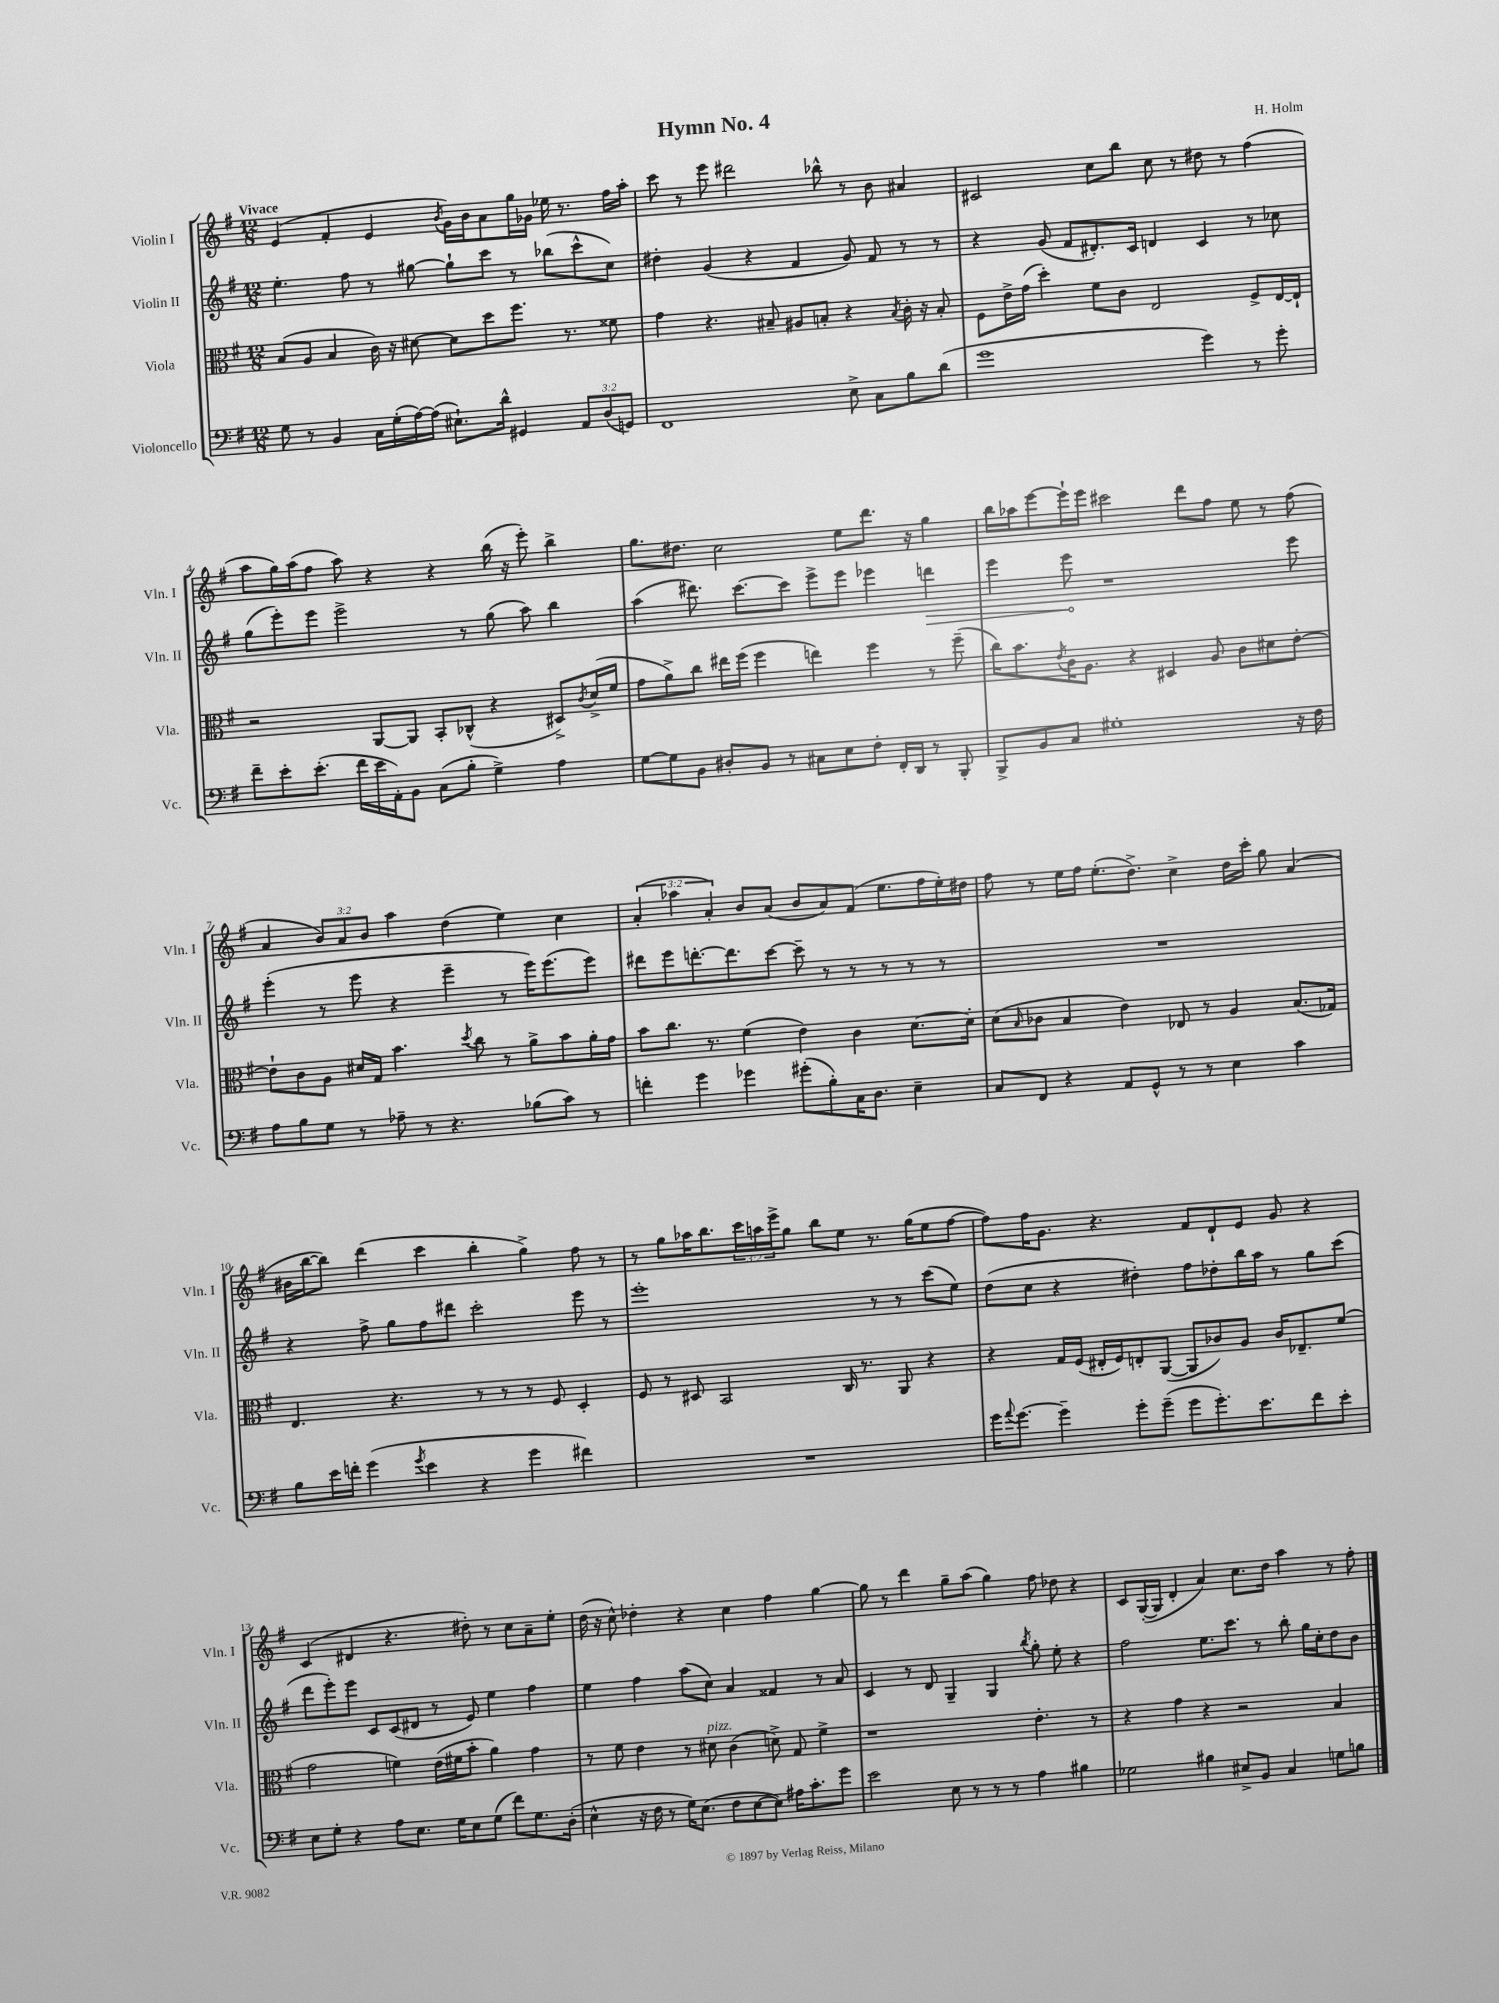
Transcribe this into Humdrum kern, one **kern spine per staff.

**kern	**kern	**kern	**dynam	**kern
*part4	*part3	*part2	*part2	*part1
*staff4	*staff3	*staff2	*staff2	*staff1
*I"Violoncello	*I"Viola	*I"Violin II	*	*I"Violin I
*I'Vc.	*I'Vla.	*I'Vln. II	*	*I'Vln. I
*clefF4	*clefC3	*clefG2	*	*clefG2
*k[f#]	*k[f#]	*k[f#]	*	*k[f#]
*M12/8	*M12/8	*M12/8	*	*M12/8
=1	=1	=1	=1	=1
!	!	!	!	!LO:TX:a:B:t=Vivace
8G\	(8B/L	4.ee'\	.	(4e/
8r	8A/J	.	.	.
4BB/	4B/	.	.	4f#'/
.	.	8ff#\	.	.
16C\LL	16c\)	8r	.	4e/
(16G'\	16r	.	.	.
[16A\)	[8d#X\	[8gg#X\	.	.
(16A\JJ]	.	.	.	.
.	.	.	.	8qb/
8.E#X`\L)	8d#\L]	8gg#`\L]	.	16g\LL)
.	.	.	.	16b\J
.	8dd\	8ccc\J	.	8a\
16d^^\Jk	.	.	.	.
4GG#X/	8.ff#\J	8r	.	16gg\L
.	.	.	.	16g-X\JJ
.	.	(8bb-X\L	.	16ee-X\
.	8.r	.	.	8.r
12AA/L	.	8ccc^^\	.	.
(12D/	.	.	.	.
.	8f##X\	8cc\J)	.	16ff#\LL
12GGn/J)	.	.	.	.
.	.	.	.	16aa'\JJ
=2	=2	=2	=2	=2
1FF#	4g\	4dd#X'\	.	8ccc\
.	.	.	.	8r
.	4.r	(4g/	.	8eee\
.	.	.	.	2ddd#X\
.	.	4r	.	.
.	8B#X~/	.	.	.
.	8A#X/L	4f#/	.	.
.	8Bn'/J	.	.	8bb-X^^\
8E^\	4r	8g/)	.	8r
8C\L	.	8f#/	.	8b\
.	8qB/	.	.	.
8B\	16c'\	8r	.	4a#X/
.	16r	.	.	.
(8d\J	8B'/	8r	.	.
=3	=3	=3	=3	=3
1g	8F#\L	4r	.	2c#X/
.	16e^\L	.	.	.
.	(16g\JJ	.	.	.
.	4dd'\)	(8g/	.	.
.	.	8f#/L	.	.
.	8f#\L	8.d#X'/)	.	8cc\L
.	8c\J	.	.	8bb\J
.	.	16c/Jk	.	.
.	2E/	4dn/	.	8cc\
.	.	.	.	8r
4g\)	.	4c/	.	8dd#X\
.	.	.	.	8r
8r	8F#^/L	8r	.	(4ff#\
8g'\	[16E/L	8cc-X\	.	.
.	16E`/JJ]	.	.	.
!!LO:LB:g=z
=4	=4	=4	=4	=4
8f#~\L	2r	(8gg\L	.	8aa\L
8e'\	.	8eee'\)	.	16gg\L)
.	.	.	.	(16aa\J
(8.e'\J	.	8eee\J	.	8ff#\J
.	.	2eee^\	.	8aa\)
16f#\LL	.	.	.	.
16e\	[8AA/L	.	.	4r
16AA'\J)	.	.	.	.
8BB\J	8AA/J]	.	.	.
(8C\L	8BB'/L	.	.	4r
8B'\J	(8C-X^^/J	8r	.	.
4G^\)	4r	(8gg\	.	(16bb\
.	.	.	.	16r
.	.	8aa\)	.	8eee'\)
4A\	8D#X^/L)	4bb\	.	4bb^\
.	8qc/	.	.	.
.	(16d^/L	.	.	.
.	16f#/JJ	.	.	.
=5	=5	=5	=5	=5
[8G\L	8g\L	(4aa\	.	8.gg\L
8G\]	8a^\)	.	.	.
.	.	.	.	8.dd#X\J
8BB\J	8cc\J	8.ddd#X\)	.	.
8D#X'/L	16ee#X\LL	.	.	2cc\
.	(16ff#\JJ	[8.ccc\L	.	.
8BB/J	4ff#\	.	.	.
8r	.	8ccc\J]	.	.
8C#X\L	4een\)	8eee^\L	.	.
8E\	.	8eee\J	.	8ee\L
8F#'\J	4ff#\	4eee-X\	.	8.ddd\J
16FF#'/LL	.	.	.	.
16DD/JJ	.	.	.	16r
!	!	!	!LO:HP:b	!
8r	8r	4dddn\	>	4gg\
8BBB'/	(8ff#~\	.	.	.
=6	=6	=6	=6	=6
8BBB^/L	16cc\KL)	4eee\	.	16bb\LL
.	8.b\	.	.	16aa-X\J
8BB/	.	.	.	[8eee\
.	8qe/	.	.	.
8C/J	16c\K	8eee\	.	16eee`\L]
.	8.A\J	.	.	16eee\JJ
1G#X'	.	1r	]	2ccc#X\
.	4r	.	.	.
.	4D#X/	.	.	.
.	.	.	.	8ddd\L
.	8A/	.	.	8ff#\J
.	8c\L	.	.	8ee\
.	8d#X\	.	.	8r
16r	[8e'\J	8eee\	.	(8ff#\
16F#\	.	.	.	.
!!LO:LB:g=z
=7	=7	=7	=7	=7
8A\L	8e`\L]	(4eee'\	.	4a/
8B\	8c\	.	.	.
8G\J	8A\J	8r	.	12b/L)
.	.	.	.	12a/
8r	16d#X/LL	8eee\	.	.
.	.	.	.	12b/J
.	16G/JJ	.	.	.
8A-X~\	4.b\	4r	.	4aa\
8r	.	.	.	.
4.r	.	4eee~\	.	(4dd\
.	8qdd/	.	.	.
.	8cc\	.	.	.
.	8r	8r	.	4ee\)
(8B-X\L	8a^\L	16eee\KL)	.	.
.	.	(8.eee\	.	.
8c\J)	8b\	.	.	4cc\
8r	16a'\L	8eee\J)	.	.
.	16g\JJ	.	.	.
=8	=8	=8	=8	=8
4fn'\	8b\L	8ddd#X\L	.	(6a'/
.	8.cc\J	8eee\	.	.
.	.	.	.	6aa-X\
4g\	.	[8.dddn'\	.	.
.	8.r	.	.	.
.	.	.	.	6a'/)
.	.	8.ddd\]	.	.
4g-X\	(4f#\	.	.	8b/L
.	.	[8ccc\J	.	(8a/J
(8g#X'\L	4e\)	8ccc~\]	.	8b/L
8B'\)	.	8r	.	8a/)
16C\K	4c\	8r	.	(8f#/J
8.D\J	.	.	.	.
.	.	8r	.	8.ee\L
4E~\	[8.d\L	8r	.	.
.	.	.	.	16ff#\L
.	.	8r	.	16ee'\)
.	16d'\Jk]	.	.	16dd#X\JJ
=9	=9	=9	=9	=9
8C/L	(8d\L	1.r	.	8ff#\
.	16qqB/	.	.	.
8FF#/J	8c-X\J	.	.	8r
4r	4B/	.	.	16ee\LL
.	.	.	.	16ff#\JJ
.	.	.	.	(8.ee'\L
8AA/L	4e\)	.	.	.
.	.	.	.	8.dd^\J)
8GG^^/J	.	.	.	.
8r	8E-X/	.	.	4cc^\
8r	8r	.	.	.
4E\	4A/	.	.	16dd\LL
.	.	.	.	16ccc'\JJ
.	.	.	.	8gg\
4c\	(8.B/L	.	.	(4a/
.	16G-X/Jk)	.	.	.
!!LO:LB:g=z
=10	=10	=10	=10	=10
8B\L	4.E/	4r	.	16b#X\LL
.	.	.	.	[16bb\J
16e\L	.	.	.	8bb\J])
16fn'\JJ	.	.	.	.
(4g\	.	8ff#^\	.	(4ddd\
.	4.r	8gg\L	.	.
8qg/	.	.	.	.
4e\	.	8ff#\	.	4ccc\
.	.	8ddd#X\J	.	.
4r	8r	2ccc'\	.	4bb'\
.	8r	.	.	.
4g\	8r	.	.	4gg^\)
.	8F#/	.	.	.
4f#X\)	4D'/	8eee\	.	8ff#\
.	.	8r	.	8r
=11	=11	=11	=11	=11
1.r	8F#/	1eee'	.	8r
.	8r	.	.	8gg\L
.	8D#X/	.	.	16aa-X\K
.	.	.	.	8.bb\
.	2BB/	.	.	.
.	.	.	.	24ccc\L
.	.	.	.	24aan\
.	.	.	.	24eee^\J
.	.	.	.	8gg\J
.	.	.	.	8bb\L
.	16C/	.	.	8ee\J
.	8.r	.	.	.
.	.	8r	.	8.r
.	8AA/	8r	.	.
.	.	.	.	(16gg\KL
.	4r	(8ccc\L	.	8ee\
.	.	8ee\J)	.	[8ff#\J
=12	=12	=12	=12	=12
16g\KL	4r	(8dd\L	.	8ff#\L])
8qqa/	.	.	.	.
[8.g\J	.	.	.	.
.	.	8cc\J	.	16ff#\K
.	.	.	.	8.g\J
4g~\]	16G/LL	4r	.	.
.	(16F#/JJ	.	.	.
.	16E#X'/LL	.	.	4.r
.	16F#/J)	.	.	.
8g'\L	8En'/	4dd#X'\)	.	.
(8g~\J	([8AA/J	.	.	.
8g\L	8AA/L]	8ff#\L	.	8f#/L
8.g'\)	8c-X/)	8dd-X'\	.	8d`/
.	8A/J	16bb\L	.	8e/J
8.e\	.	16aa\JJ	.	.
.	16c-/KL	8r	.	8g/
.	8.E-X~/	.	.	.
8f#\	.	8gg\L	.	4r
8e'\J	(8f#/J	(8ccc\J	.	.
!!LO:LB:g=z
=13	=13	=13	=13	=13
8E\L	2g\	8ddd\L	.	(4c/
8G'\J	.	8eee'\)	.	.
4r	.	8eee\J	.	4d#X/
.	.	8c/L	.	.
8A\L	4fn\)	(8c/	.	4.r
8.E\J	.	8d#X/J	.	.
.	(16e\LL	8r	.	.
16G\KL	16f#X\J	.	.	.
8E\	8b'\J	8e/)	.	8dd#X'\)
(8G\J	4a\)	4ee\	.	8r
8f#\L)	.	.	.	8cc\L
8.G\	4g\	4ff#\	.	8a~\
.	.	.	.	8ee'\J
(16D'\Jk	.	.	.	.
=14	=14	=14	=14	=14
4E^^\	8r	4ee\	.	(16dd\
.	.	.	.	16r
.	8f#\	.	.	8cc^^\)
16r	4e\	4ff#\	.	4dd-X'\
16F#\	.	.	.	.
8r	.	.	.	.
16G\KL)	8r	(8aa\L	.	4r
(8.E\J	.	.	.	.
!	!LO:TX:a:i:t=pizz.	!	!	!
.	8d#X\	8cc\J)	.	.
8F#\L	(4c\	4a/	.	4cc\
[8E\	.	.	.	.
8E\J])	8dn^\)	4f##X/	.	4ff#\
16A#X\KL	8G/	.	.	.
8.c'\	.	.	.	.
.	4f#^\	8r	.	[4gg\
8g\J	.	8a/	.	.
=15	=15	=15	=15	=15
2e\	1r	4c/	.	8gg\]
.	.	.	.	8r
.	.	8r	.	4ddd\
.	.	8d/	.	.
8E\	.	4G~/	.	8gg~\L
8r	.	.	.	(8aa\J
8r	.	4G/	.	4gg\)
8r	.	.	.	.
.	.	8qbb/	.	.
4A\	4.e'\	8gg'\	.	8ff#\
.	.	8ee'\	.	8dd-X\
4B#X\	.	4r	.	4r
.	8r	.	.	.
=16	=16	=16	=16	=16
2G-X\	4r	2ff#\	.	8c/L
.	.	.	.	([16G'/L
.	.	.	.	16G/JJ]
.	4g\	.	.	4d'/
4B#X\	4r	8.ee\L	.	4a/)
.	.	8.ccc\J	.	.
8E#X^/L	2r	.	.	8.cc\L
8BB/J	.	8r	.	.
.	.	.	.	16dd\Jk
4C/	.	8bb'\	.	4aa\
.	.	16gg\LL	.	.
.	.	16cc'\J	.	.
8Gn\L	4B/	8dd\	.	8r
8Bn\J	.	8b\J	.	8ff#'\
==	==	==	==	==
*-	*-	*-	*-	*-
